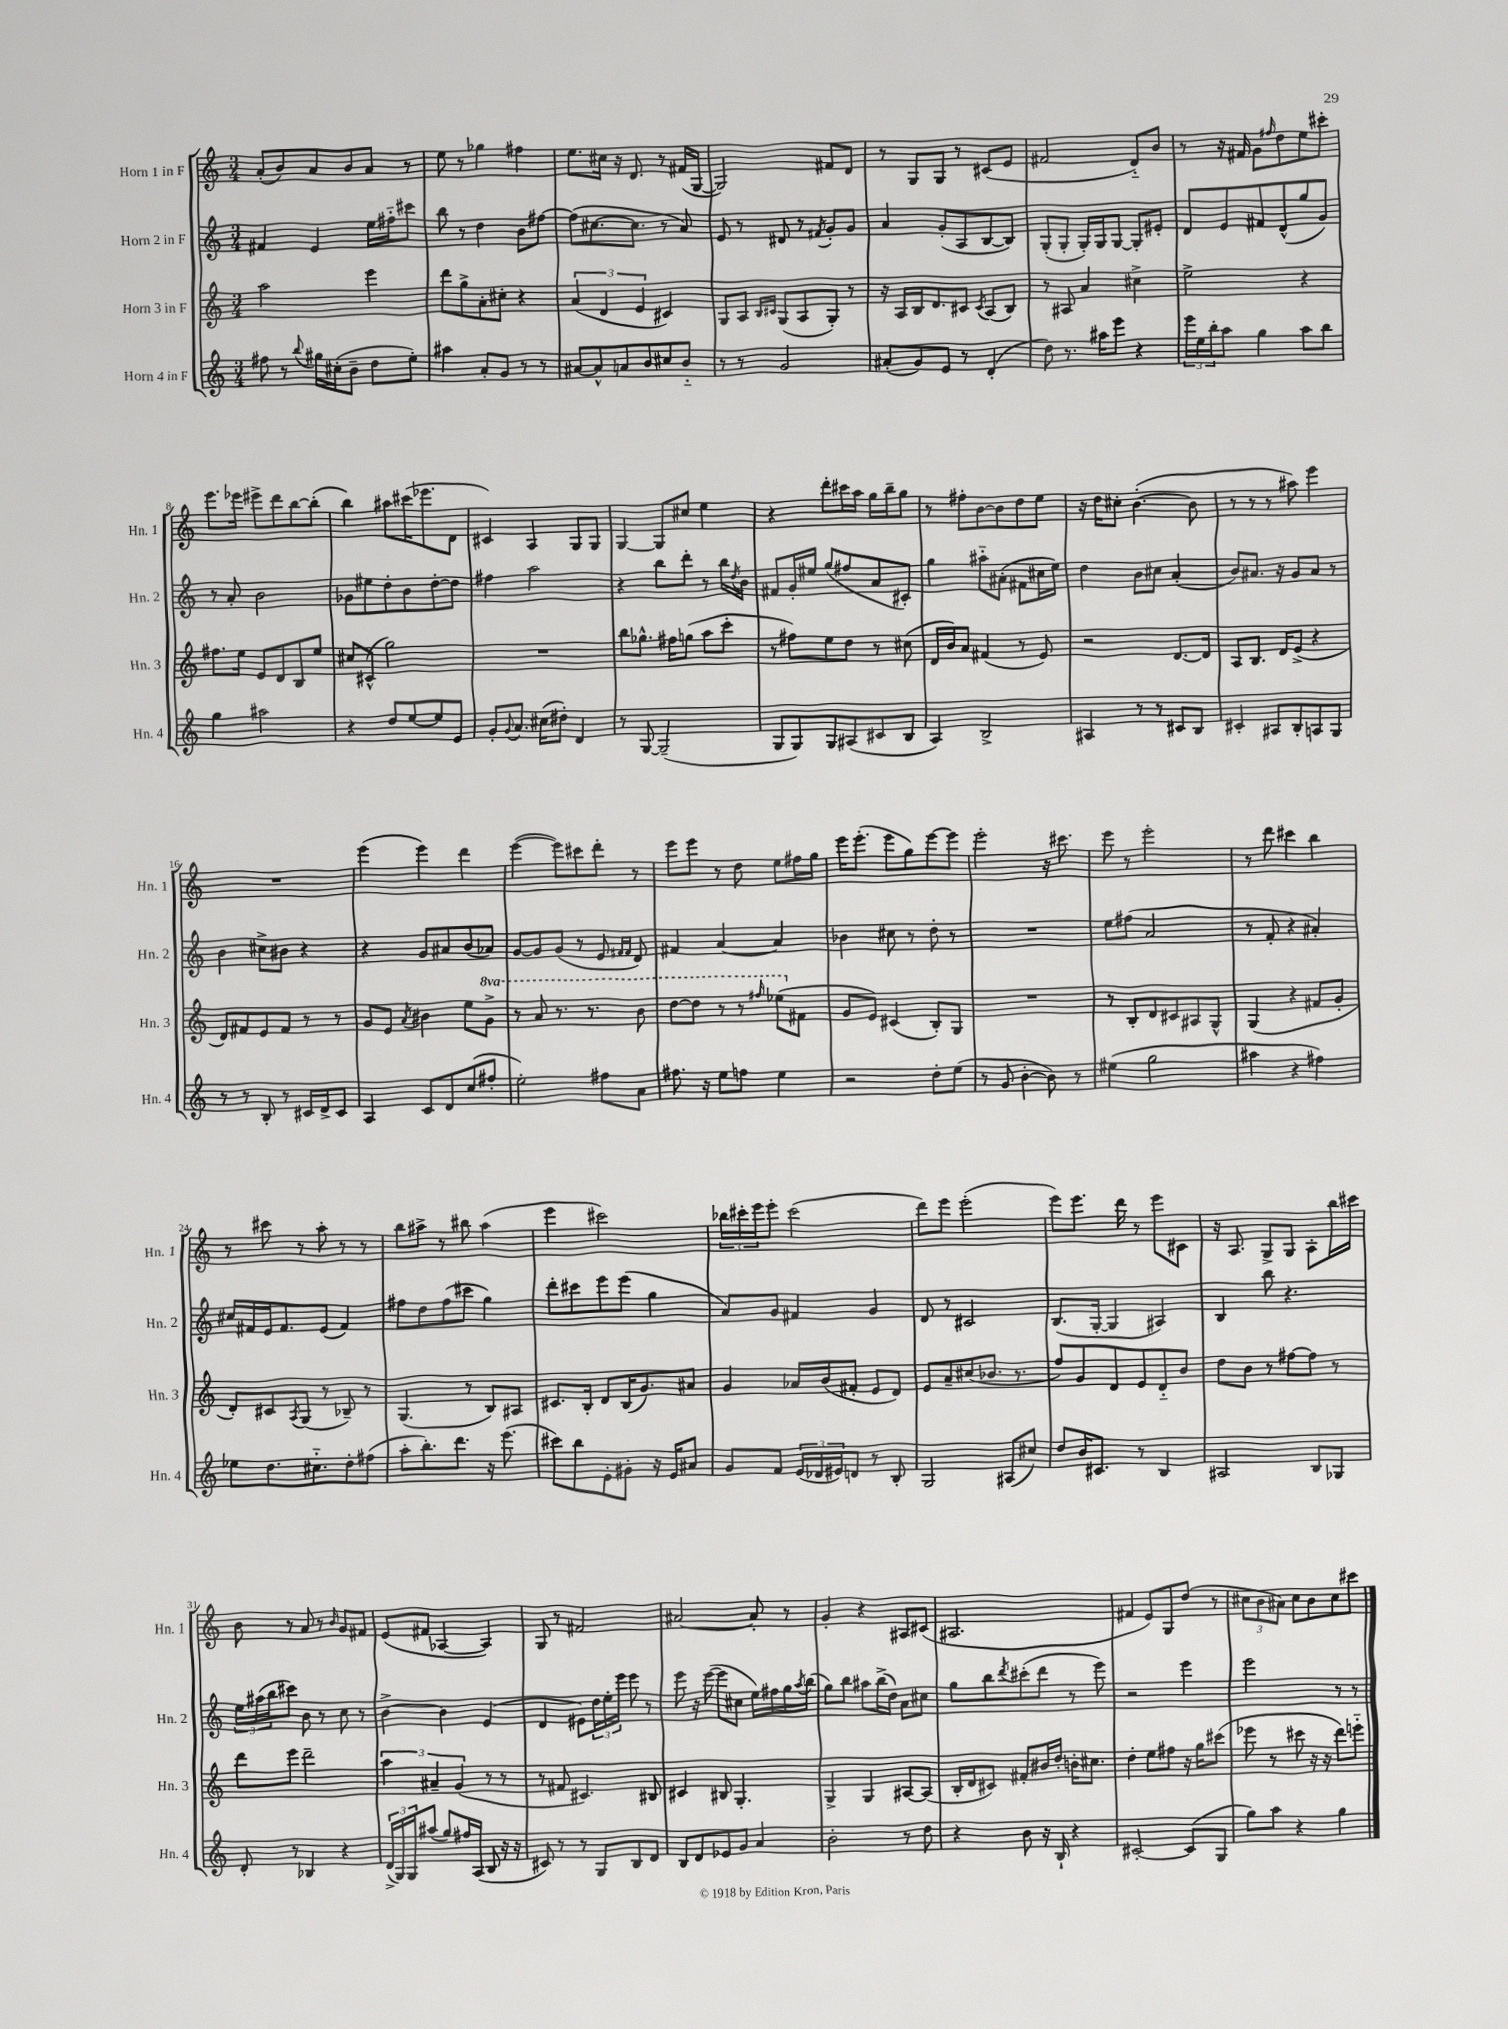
<<
\new StaffGroup <<
\new Staff = "s0" \with { instrumentName = "Horn 1 in F" shortInstrumentName = "Hn. 1" } {
    \clef treble \key c \major \numericTimeSignature \time 3/4
    a'8-.( b'8) a'8 b'8 a'8 r8 |
    e''8 r8 ges''4 fis''4 |
    e''8. cis''16 r16 d'8. r8 fis'16( g16~ |
    g2) fis'8 d'8 |
    r8 g8 g8 r8 cis'8( e'8 |
    fis'2 d'8-_) b'8 |
    r8 r16 fis'16 g'8 \grace { fis''16 } d''8 e''8 cis'''8-. |
    e'''8. ees'''16 eis'''8-> d'''8 b''8~ b''8-.( |
    b''4) ais''8 cis'''16( ees'''8. d'8 |
    cis'4) a4 g8 g8 |
    g4~ g8 cis''8 e''4 |
    r4 d'''8-. cis'''16 a''16 g''16 b''16-- g''8 |
    r8 fis''8-. b'8~ b'8 d''8 e''8 |
    r16 d''16 cis''8-. b'4.~-.( b'8 |
    r8 r8 r8 ais''8) e'''4 |
    R2. |
    e'''4( e'''4) d'''4 |
    e'''4~( e'''8) cis'''8 d'''8-. r8 |
    e'''8 e'''8 r8 d''8 e''8 fis''16 g''16 |
    e'''16 e'''8.-.( e'''8 g''8) e'''8~ e'''8 |
    e'''2-. r16 cis'''8. |
    e'''8 r8 e'''2-. |
    r8 d'''8 cis'''4 b''4 |
    r8 cis'''8 r8 a''8-. r8 r8 |
    b''8 ais''8-> r8 bis''8 ais''4( |
    e'''4 cis'''2) |
    \tuplet 3/2 { bes''16 cis'''16-. e'''16 } e'''8-. cis'''2( |
    d'''8) e'''8 e'''2-.( |
    e'''8) e'''8. d'''16 r8 e'''8 cis'8 |
    r16 a8. g8-> g8 a8-. b''16 cis'''16 |
    b'8 r8 a'8 r8 \grace { b'16 } g'8 fis'8 |
    e'8( fis'8 aes4~ aes4) |
    g8 r8 fis'2 |
    ais'2~ ais'8-. r8 |
    g'4-. r4 ais8 cis'8( |
    ais2. |
    fis'4 e'8) g8 d''8( r8 |
    \tuplet 3/2 { cis''8 b'8 ais'8) } cis''8 b'8 cis''8 cis'''8 \bar "|." |
}
\new Staff = "s1" \with { instrumentName = "Horn 2 in F" shortInstrumentName = "Hn. 2" } {
    \clef treble \key c \major \numericTimeSignature \time 3/4
    fis'4 e'4 e''16 fis''16-_ cis'''8 |
    b''8 r8 d''4 b'8 fis''8~ |
    fis''8( cis''8.~ cis''8. r8 a'8) |
    e'8 r8 dis'8 r8 \acciaccatura { fis'8 } g'8-. g'8 |
    a'4 g'8-.( a8 b8~ b8) |
    g8-.( g8-. g16-.) g16 g8~ g8-. eis'8-. |
    d'8 e'8 fis'8 d'8-^( g''8 g'8) |
    r8 a'8-. b'2 |
    ges'8 eis''8 d''8-. b'8 d''8~-. d''8 |
    fis''4 a''2 |
    r4 b''8 d'''8-. r8 b''16 \acciaccatura { d''8 } b'16 |
    fis'8 g'16-. eis''16 g''8( fis''8 a'8 cis'8-.) |
    g''4 ais''8-_ ais'8-.( fis'8 cis''16 e''16) |
    d''4 b'8 cis''8 a'4-.( |
    b'8) ais'8. r16 g'8 ais'8 r8 |
    b'4 cis''8-> bis'8 r4 |
    r4 g'8 ais'8 b'8( aes'8) |
    g'8~ g'8 g'8( r8 e'8 \grace { fis'16 fis'16 } d'8) |
    fis'4 a'4~ a'4 |
    bes'4 cis''8 r8 d''8-. r8 |
    R2. |
    e''8 fis''8( a'2 |
    r8 f'8-. r4 ais'4-.) |
    cis''16 fis'16 e'16 fis'8. e'8( fis'4) |
    fis''8 d''8 fis''8( cis'''8 g''4) |
    d'''8-. cis'''8 e'''8 e'''8( g''4 |
    a'8) g'8 fis'4 g'4 |
    d'8 r8 cis'2 |
    b8.( g16~-. g4 ais4) |
    b4 b''8 r4. |
    \tuplet 3/2 { e''16 ais''16( b''16 } cis'''8) b'8 r8 c''8 r8 |
    b'4~-> b'4 e'4( |
    d'4 eis'8) \tuplet 3/2 { d''16 e''16-. e'''16 } e'''8 r8 |
    e'''8 r16 e'''16~( e'''8 cis''8 e''16) fis''16 g''16 \acciaccatura { a''8 } b''16( |
    g''8) b''8 ais''8 b''16->( d''16) a'8 cis''8 |
    g''8 b''8 \acciaccatura { d'''8 } cis'''8-.( d'''8 r8 e'''8) |
    r2 e'''4 |
    e'''2 r8 r8 \bar "|." |
}
\new Staff = "s2" \with { instrumentName = "Horn 3 in F" shortInstrumentName = "Hn. 3" } {
    \clef treble \key c \major \numericTimeSignature \time 3/4 \set Staff.ottavationMarkups = #ottavation-simple-ordinals
    a''2 e'''4 |
    d'''8 g''8-> a'8-. cis''8-. r4 |
    \tuplet 3/2 { a'4( d'4 e'4 } cis'4) |
    g8 a8 \grace { b16 cis'16 } g8( a8 g8-.) r8 |
    r16 a16 b16 d'8. cis'8 \acciaccatura { cis'8 } a8( b8) |
    r8 ais8 a'4 cis''4-> |
    e''2-> r4 |
    fis''8. e''16 e'8 d'8 b8 e''8 |
    cis''8 cis'8-^( g''2) |
    R2. |
    b''8 ges''8.-^ fis''16 g''8( a''8 c'''8-. |
    r8 fis''8) e''8 d''8 r8 cis''8( |
    d'16 b'16) a'8 fis'4( r8 e'8) |
    r2 d'8.~ d'16 |
    a8 b8. d'16 e'8->( r4 |
    d'8) fis'8 e'8 fis'8 r8 r8 |
    g'8 e'8 \acciaccatura { a'8 } bis'4 e''8 \ottava #1 g''8-> |
    r8 a''8 r8. r8. b''8 |
    d'''8~ d'''8 r8 r8 \grace { fis'''16 } ees'''8( \ottava #0 fis'8 |
    g'8 e'8) cis'4( b8-.) g8 |
    R2. |
    r8 b8-. d'8 cis'8 ais8 g8-^ |
    g4( r4 fis'8 g'8-. |
    d'8-.) cis'8 \acciaccatura { a8 } g8( r8 bes8--) r8 |
    g4.( r8 b8) ais8 |
    cis'8. b16-. d'8 b16( g'8.) ais'8 |
    g'4 aes'16 b'16( fis'8-. e'8 d'8) |
    e'8 a'8-- cis''8( bes'8. r8. |
    f''8) g'8 d'8 e'8 d'8-_ b'8 |
    d''8 b'8 r8 fis''8~ fis''8 r8 |
    d'''8 e'''8 d'''2-- |
    \tuplet 3/2 { a''4 ais'4-- g'4( } r8 r8 |
    r8 fis'8 cis'4.) bis8 |
    cis'4 bis8 g4.-. |
    g4-> g4 ais8~ ais8( |
    b16-. d'16 cis'8) fis'8-. bis'16 d''16-. b'16-. cis''8. |
    d''4-. e''8 fis''8 r16 g''16 cis'''8( |
    ees'''8 r8 cis'''8 r16 r16 d'''8) e'''8-_ \bar "|." |
}
\new Staff = "s3" \with { instrumentName = "Horn 4 in F" shortInstrumentName = "Hn. 4" } {
    \clef treble \key c \major \numericTimeSignature \time 3/4
    fis''8 r8 \appoggiatura { b''8 } gis''16 cis''16-.( b'8-- d''8 e''8-.) |
    ais''4 a'8-. g'8 r8 r8 |
    ais'8~ ais'8-^ a'8 b'8 cis''8 b'8-_ |
    r8 r8 g'2 |
    ais'8-.( g'8) e'8 r8 d'4-.( |
    d''8) r8. ais''16 e'''8 r4 |
    \tuplet 3/2 { e'''16 e''16 b''16-. } a''8 g''4 a''8 b''8 |
    g''4 ais''2 |
    r4 d''8 e''8~ e''8 e'8 |
    g'8-. \appoggiatura { g'8 } a'8. cis''16( dis''8-.) d'4 |
    r8 g8~ g2--( |
    g8 g8) g8 ais8( cis'8 b8 |
    a4) b2-> |
    ais4 r8 r8 cis'8 b8 |
    cis'4-. ais8 b8-. a8 g8 |
    r8 r8 b8-. r8 cis'16 d'16-> cis'8 |
    a4 c'8 d'8 c''8( fis''8-. |
    e''2-.) fis''8 a'8 |
    fis''8. r16 e''8 f''8 e''4 |
    r2 d''8-. e''8( |
    r8 g'8 b'4~-. b'8) r8 |
    eis''4( g''2 |
    ais''4 r4 fis''4) |
    ees''8 d''8. cis''8.-_ d''8-. fis''8( |
    a''8-. b''8.-.) d'''8. r16 e'''8.( |
    cis'''8) b''8 e'8-. gis'8-. r16 e'16 ais'8 |
    g'8 f'8 \tuplet 3/2 { e'16( des'16 eis'16) } d'8 r8 b8-. |
    g2 ais8( cis''8) |
    d''8 b'16 cis'8. r8 b4 |
    ais2 b8 ges8 |
    d'8-. r8 bes4 r4 |
    \tuplet 3/2 { d'16->( g16) g16 } ais''8( g''8) fis''16 a16( b8 r16 r16 |
    cis'8) r8 r8 g8 b8 d'8 |
    b8 d'8 ees'8 g'8 a'4 |
    b'2-. r8 d''8 |
    r4 b'8 r16 b16-! r4 |
    cis'2~-. cis'8( g8 |
    g''8) a''8 r4 g''4 \bar "|." |
}
>>
>>
